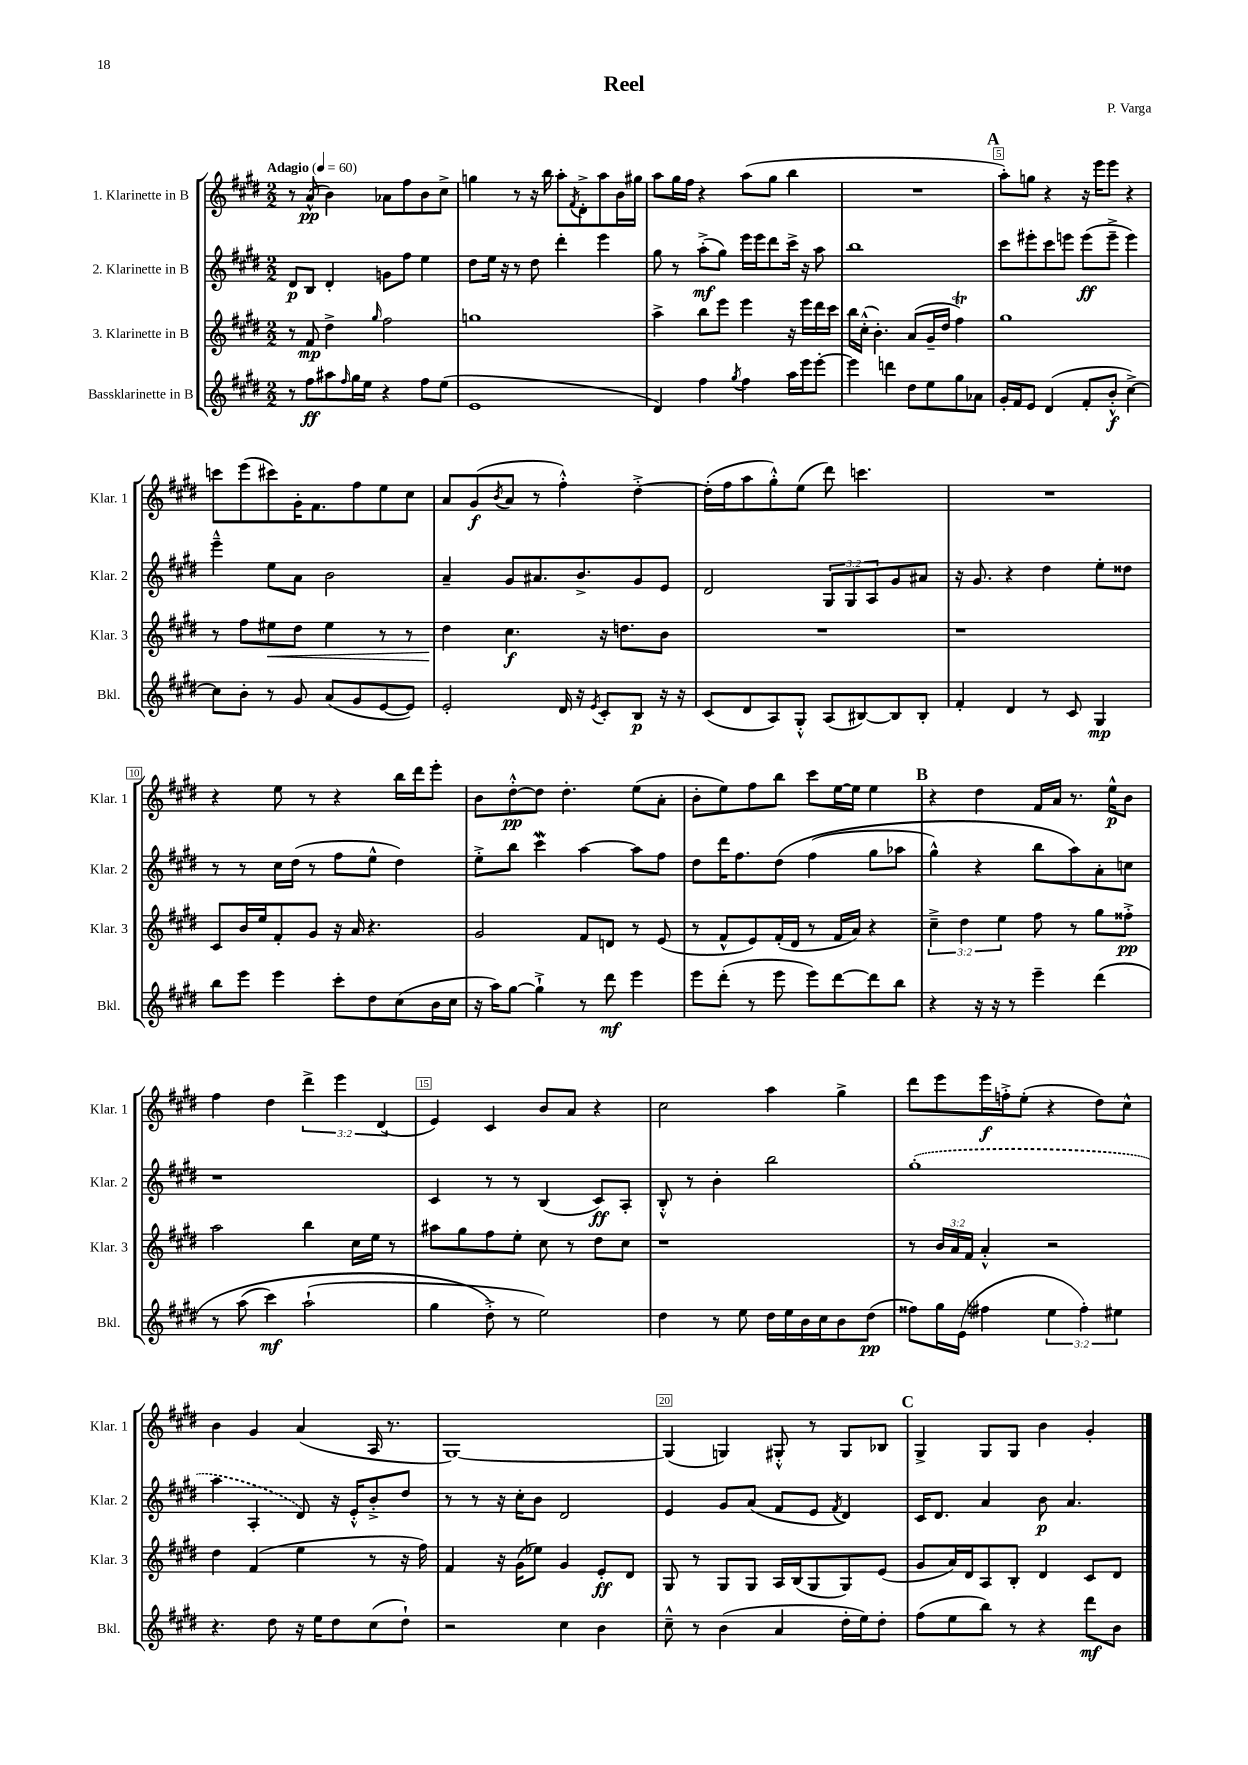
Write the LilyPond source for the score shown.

\header { title = "Reel" composer = "P. Varga" }
<<
\new StaffGroup <<
\new Staff = "s0" \with { instrumentName = "1. Klarinette in B" shortInstrumentName = "Klar. 1" } {
    \clef treble \key e \major \numericTimeSignature \time 2/2 \override Staff.TupletNumber.text = #tuplet-number::calc-fraction-text \tempo "Adagio" 4 = 60
    r8 a'8-^\pp( b'4) aes'8 fis''8 b'8 cis''8-> |
    g''4 r8 r16 b''16 a''8-. \acciaccatura { fis'8 } dis'8-.-> a''8 b'16 gis''16 |
    a''8 gis''16 fis''16 r4 a''8( gis''8 b''4 |
    R1 |
    \mark \markup { \bold "A" } a''8-.) g''8 r4 r16 e'''16 e'''8 r4 |
    c'''8 e'''8( cis'''8) gis'16-. fis'8. fis''8 e''8 cis''8 |
    a'8 gis'8\f( \acciaccatura { b'8 } a'8 r8 fis''4-.-^) dis''4~-.-> |
    dis''16-.( fis''16 a''8 gis''8-.-^) e''8( dis'''8) c'''4. |
    R1 |
    r4 e''8 r8 r4 b''16 dis'''16 e'''8-. |
    b'8 dis''8~-.-^\pp dis''8 dis''4.-. e''8( a'8-. |
    b'8-. e''8) fis''8 b''8 cis'''8 e''16~ e''16 e''4 |
    \mark \markup { \bold "B" } r4 dis''4 fis'16 a'16 r8. e''16-^\p b'8 |
    fis''4 dis''4 \tuplet 3/2 { dis'''4-> e'''4 dis'4( } |
    e'4) cis'4 b'8 a'8 r4 |
    cis''2 a''4 gis''4-> |
    dis'''8 e'''8 e'''16\f f''16-.-> e''8-.( r4 dis''8) cis''8-^ |
    b'4 gis'4 a'4( a16 r8. |
    gis1~) |
    gis4( g4) gis8-.-^ r8 gis8 bes8 |
    \mark \markup { \bold "C" } gis4-> gis8 gis8 b'4 gis'4-. \bar "|." |
}
\new Staff = "s1" \with { instrumentName = "2. Klarinette in B" shortInstrumentName = "Klar. 2" } {
    \clef treble \key e \major \numericTimeSignature \time 2/2 \override Staff.TupletNumber.text = #tuplet-number::calc-fraction-text
    dis'8\p b8 dis'4-. g'8 fis''8 e''4 |
    dis''8 e''16 r16 r8 dis''8 dis'''4-. e'''4 |
    gis''8 r8 a''8-.->\mf( gis''8) e'''16 e'''16 dis'''8 cis'''16-> r16 a''8 |
    b''1 |
    \mark \markup { \bold "A" } cis'''8 eis'''8-. cis'''8 e'''8 e'''8\ff( e'''8---> e'''4) |
    e'''4---^ e''8 a'8 b'2 |
    a'4-- gis'8 ais'8. b'8.-> gis'8 e'8 |
    dis'2 \tuplet 3/2 { gis8 gis8 a8 } gis'8 ais'8 |
    r16 gis'8. r4 dis''4 e''8-. disis''8 |
    r8 r8 cis''16 dis''16( r8 fis''8 e''8-^ dis''4) |
    e''8-.-> b''8 cis'''4\mordent a''4~ a''8 fis''8 |
    dis''8 dis'''16 fis''8. dis''8\( fis''4( gis''8 aes''8 |
    \mark \markup { \bold "B" } gis''4-^) r4 b''8 a''8\) a'8-. c''8 |
    r1 |
    cis'4 r8 r8 b4( cis'8\ff) a8-. |
    b8-.-^ r8 b'4-. b''2 |
    \once \slurDashed gis''1-.( |
    a''4 a4-. dis'8) r16 e'16-.-^ b'8-.-> dis''8 |
    r8 r8 r16 cis''16-. b'8 dis'2 |
    e'4 gis'8 a'8( fis'8 e'8 \acciaccatura { fis'8 } dis'4) |
    \mark \markup { \bold "C" } cis'16 dis'8. a'4 b'8\p a'4. \bar "|." |
}
\new Staff = "s2" \with { instrumentName = "3. Klarinette in B" shortInstrumentName = "Klar. 3" } {
    \clef treble \key e \major \numericTimeSignature \time 2/2 \override Staff.TupletNumber.text = #tuplet-number::calc-fraction-text
    r8 fis'8\mp dis''4-> \grace { gis''16 } fis''2 |
    g''1 |
    a''4-> b''8 e'''8 e'''4 r16 e'''16 dis'''16 cis'''16 |
    b''16 cis''16-.-^( b'4.-.) a'8( gis'16-- dis''16 fis''4\trill) |
    \mark \markup { \bold "A" } gis''1 |
    r8 fis''8 eis''8\< dis''8 eis''4 r8 r8 |
    dis''4\! cis''4.\f r16 d''8. b'8 |
    R1 |
    r1 |
    cis'8 b'16 e''16 fis'8-. gis'8 r16 a'16 r4. |
    gis'2 fis'8 d'8 r8 e'8( |
    r8 fis'8-^ e'8) fis'16-.( dis'16 r8 fis'16 a'16) r4 |
    \mark \markup { \bold "B" } \tuplet 3/2 { cis''4---> dis''4 e''4 } fis''8 r8 gis''8 fisis''8-.->\pp |
    a''2 b''4 cis''16 e''16 r8 |
    ais''8 gis''8 fis''8 e''8-. cis''8 r8 dis''8 cis''8 |
    r1 |
    r8 \tuplet 3/2 { b'16 a'16 fis'16 } a'4-.-^ r2 |
    dis''4 fis'4( e''4 r8 r16 fis''16) |
    fis'4 r16 gis'16( ees''8) gis'4 e'8-.\ff dis'8 |
    gis8 r8 gis8 gis8 a16 b16( gis8 gis8) e'8( |
    \mark \markup { \bold "C" } gis'8 a'16) dis'16 a8 b8-. dis'4 cis'8 dis'8 \bar "|." |
}
\new Staff = "s3" \with { instrumentName = "Bassklarinette in B" shortInstrumentName = "Bkl." } {
    \clef treble \key e \major \numericTimeSignature \time 2/2 \override Staff.TupletNumber.text = #tuplet-number::calc-fraction-text
    r8 fis''8\ff ais''8 \grace { fis''16 } gis''16 e''16 r4 fis''8 e''8( |
    e'1 |
    dis'4) fis''4 \acciaccatura { gis''8 } fis''4 a''16 e'''16 e'''8~-. |
    e'''4 d'''4 dis''8 e''8 gis''8 aes'8 |
    \mark \markup { \bold "A" } gis'16-. fis'16 e'8 dis'4( fis'8-. b'8-.-^\f cis''4~->) |
    cis''8 b'8-. r8 gis'8 a'8( gis'8 e'8~ e'8) |
    e'2-. dis'16 r16 \acciaccatura { e'8 } cis'8-. b8\p r16 r16 |
    cis'8( dis'8 a8) gis8-.-^ a8( bis8~) bis8 bis8-. |
    fis'4-. dis'4 r8 cis'8 gis4\mp |
    b''8 e'''8 e'''4 cis'''8-. dis''8 cis''8( b'16 cis''16 |
    r16 a''16) gis''8~ gis''4-!-> r8 dis'''8\mf e'''4 |
    e'''8 dis'''8-.( r8 e'''8 e'''8) dis'''8~ dis'''8 b''8 |
    \mark \markup { \bold "B" } r4 r16 r16 r8 e'''4-- dis'''4\( |
    r8 a''8( cis'''4\mf) a''2-!( |
    gis''4 dis''8-.->\) r8 e''2) |
    dis''4 r8 e''8 dis''16 e''16 b'16 cis''16 b'8 dis''8\pp( |
    fisis''8) gis''16 e'16( fis''4 \tuplet 3/2 { e''4 fis''4-.) eis''4 } |
    r4. dis''8 r16 e''16 dis''8 cis''8( dis''8-!) |
    r2 cis''4 b'4 |
    cis''8---^ r8 b'4( a'4 dis''16-. e''16) dis''8-. |
    \mark \markup { \bold "C" } fis''8( e''8 b''8) r8 r4 dis'''8\mf b'8 \bar "|." |
}
>>
>>
\layout { \context { \Score \override BarNumber.break-visibility = ##(#f #t #t) barNumberVisibility = #(every-nth-bar-number-visible 5) \override BarNumber.stencil = #(make-stencil-boxer 0.1 0.3 ly:text-interface::print) } }
